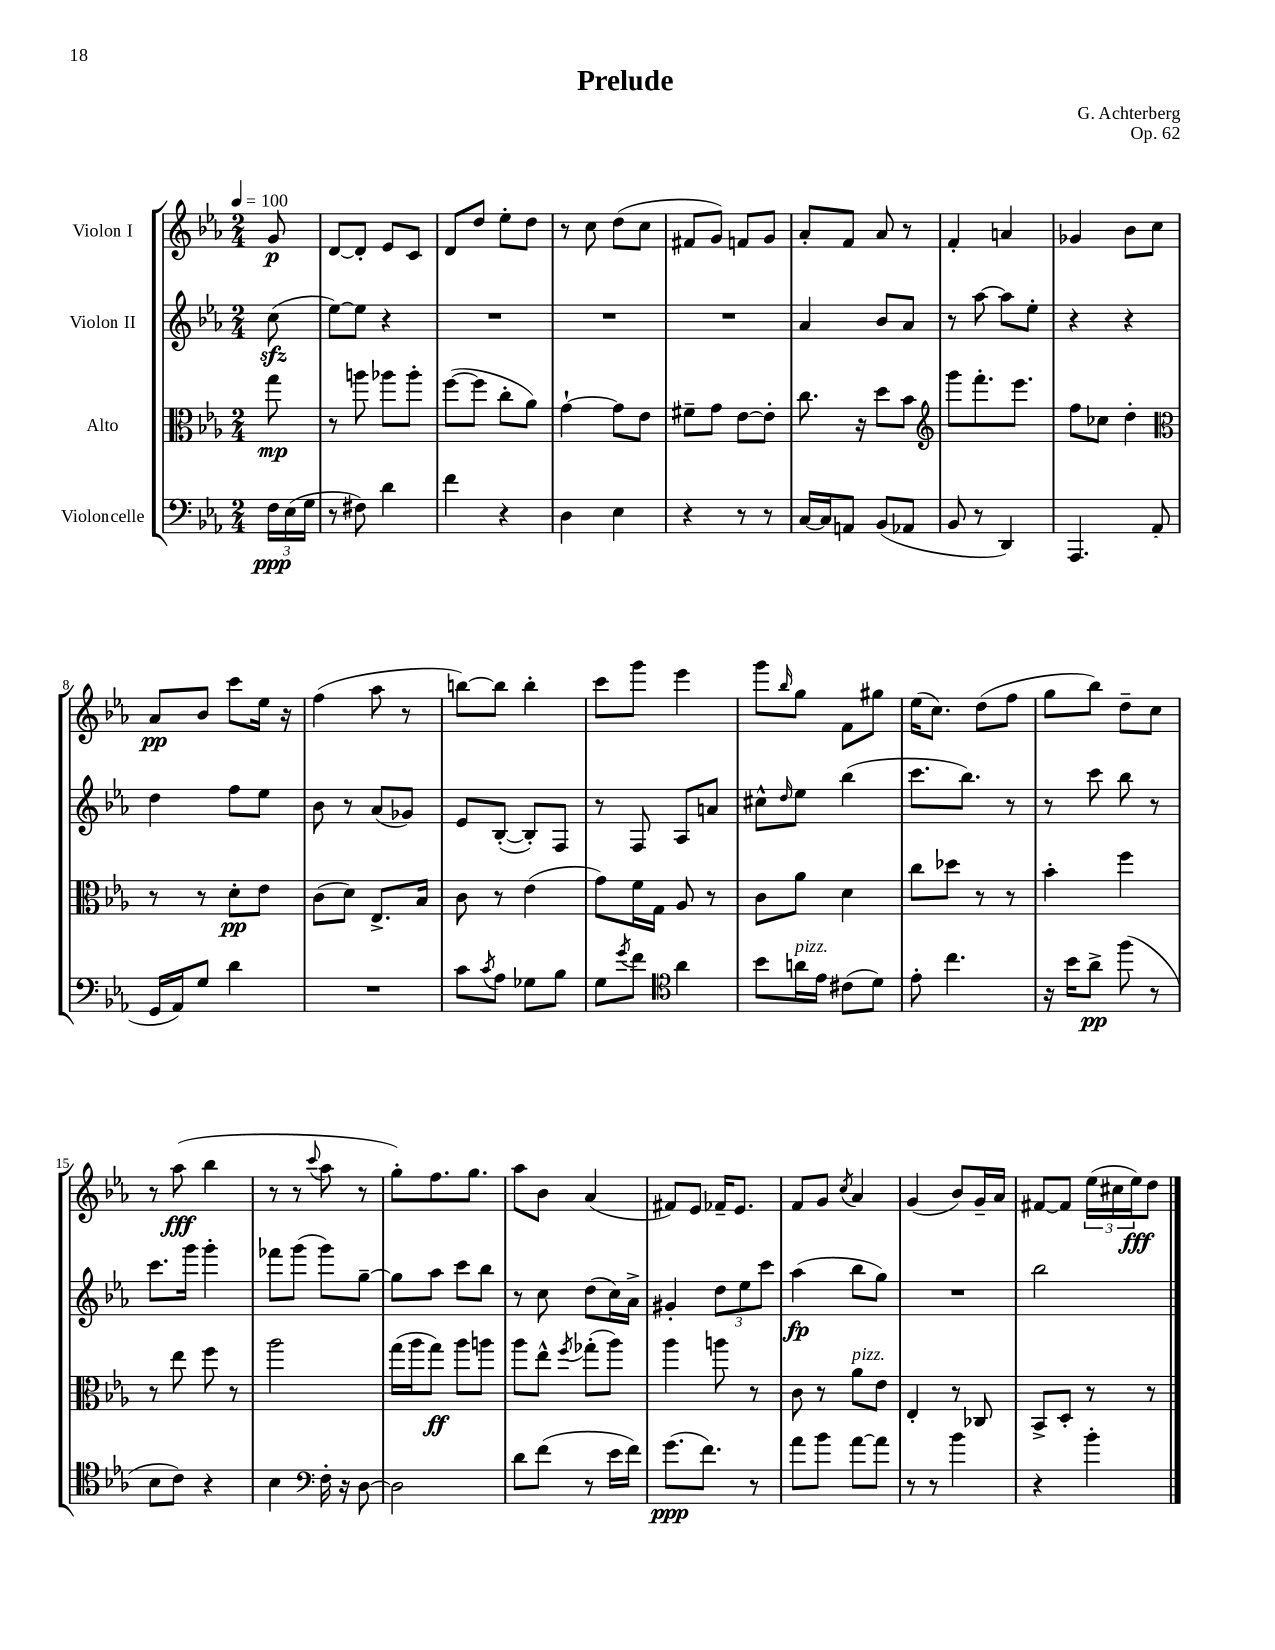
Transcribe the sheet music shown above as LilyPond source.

\header { title = "Prelude" composer = "G. Achterberg" opus = "Op. 62" }
<<
\new StaffGroup <<
\new Staff = "s0" \with { instrumentName = "Violon I" } {
    \clef treble \key ees \major \numericTimeSignature \time 2/4 \partial 8 \tempo 4 = 100
    g'8\p |
    d'8~ d'8-. ees'8 c'8 |
    d'8 d''8 ees''8-. d''8 |
    r8 c''8 d''8( c''8 |
    fis'8 g'8) f'8 g'8 |
    aes'8-. f'8 aes'8 r8 |
    f'4-. a'4 |
    ges'4 bes'8 c''8 |
    aes'8\pp bes'8 c'''8 ees''16 r16 |
    f''4( aes''8 r8 |
    b''8~) b''8 b''4-. |
    c'''8 g'''8 ees'''4 |
    g'''8 \grace { bes''16 } g''8 f'8 gis''8 |
    ees''16( c''8.) d''8( f''8 |
    g''8 bes''8) d''8-- c''8 |
    r8 aes''8\fff( bes''4 |
    r8 r8 \appoggiatura { c'''8 } aes''8 r8 |
    g''8-.) f''8. g''8. |
    aes''8 bes'8 aes'4( |
    fis'8) ees'8 fes'16-- ees'8. |
    f'8 g'8 \acciaccatura { c''8 } aes'4 |
    g'4( bes'8) g'16-- aes'16 |
    fis'8~ fis'8 \tuplet 3/2 { ees''16( cis''16 ees''16\fff) } d''8 \bar "|." |
}
\new Staff = "s1" \with { instrumentName = "Violon II" } {
    \clef treble \key ees \major \numericTimeSignature \time 2/4 \partial 8
    c''8\sfz( |
    ees''8~) ees''8 r4 |
    R2 |
    R2 |
    R2 |
    aes'4 bes'8 aes'8 |
    r8 aes''8~ aes''8 ees''8-. |
    r4 r4 |
    d''4 f''8 ees''8 |
    bes'8 r8 aes'8( ges'8) |
    ees'8 bes8~-.( bes8-.) f8 |
    r8 f8 aes8 a'8 |
    cis''8-^ \grace { d''16 } ees''8 bes''4( |
    c'''8. bes''8.) r8 |
    r8 c'''8 bes''8 r8 |
    c'''8. g'''16 g'''4-. |
    fes'''8 g'''8( g'''8) g''8~-- |
    g''8 aes''8 c'''8 bes''8 |
    r8 c''8 d''8( c''16) aes'16-> |
    gis'4-. \tuplet 3/2 { d''8 ees''8 c'''8 } |
    aes''4\fp( bes''8 g''8) |
    R2 |
    bes''2 \bar "|." |
}
\new Staff = "s2" \with { instrumentName = "Alto" } {
    \clef alto \key ees \major \numericTimeSignature \time 2/4 \partial 8
    g''8\mp |
    r8 a''8 aes''8 aes''8-. |
    f''8~( f''8 c''8-. aes'8) |
    g'4~-! g'8 ees'8 |
    fis'8-- g'8 ees'8~ ees'8-. |
    c''8. r16 d''8 bes'8 |
    \clef treble g'''8 f'''8.-. ees'''8. |
    f''8 ces''8 d''4-. |
    \clef alto r8 r8 d'8-.\pp ees'8 |
    c'8( d'8) ees8.-> bes16 |
    c'8 r8 ees'4( |
    g'8) f'16 g16 aes8 r8 |
    c'8 aes'8 d'4 |
    c''8 des''8 r8 r8 |
    bes'4-. f''4 |
    r8 ees''8 f''8 r8 |
    aes''2 |
    g''16( aes''16 g''8\ff) aes''8 a''8 |
    aes''8 ees''8-^ \acciaccatura { f''8 } ges''8-.( aes''8) |
    aes''4 a''8 r8 |
    c'8 r8 aes'8^\markup { \italic "pizz." } ees'8 |
    ees4-. r8 ces8 |
    bes,8-> d8-. r8 r8 \bar "|." |
}
\new Staff = "s3" \with { instrumentName = "Violoncelle" } {
    \clef bass \key ees \major \numericTimeSignature \time 2/4 \partial 8
    \tuplet 3/2 { f16\ppp ees16( g16 } |
    r8 fis8) d'4 |
    f'4 r4 |
    d4 ees4 |
    r4 r8 r8 |
    c16~ c16 a,8 bes,8( aes,8 |
    bes,8 r8 d,4) |
    aes,,4. aes,8( |
    g,16 aes,16) g8 d'4 |
    R2 |
    c'8 \acciaccatura { c'8 } aes8 ges8 bes8 |
    g8 \acciaccatura { g'8 } f'8 \clef tenor aes'4 |
    bes'8 a'16^\markup { \italic "pizz." } ees'16 cis'8( d'8) |
    ees'8-. c''4. |
    r16 bes'16 aes'8->\pp f''8( r8 |
    bes8 c'8) r4 |
    bes4 \clef bass f16-. r16 d8~ |
    d2 |
    d'8 f'8( r8 ees'16 f'16) |
    g'8.\ppp( f'8.) r8 |
    aes'8 bes'8 aes'8~ aes'8 |
    r8 r8 bes'4 |
    r4 bes'4-. \bar "|." |
}
>>
>>
